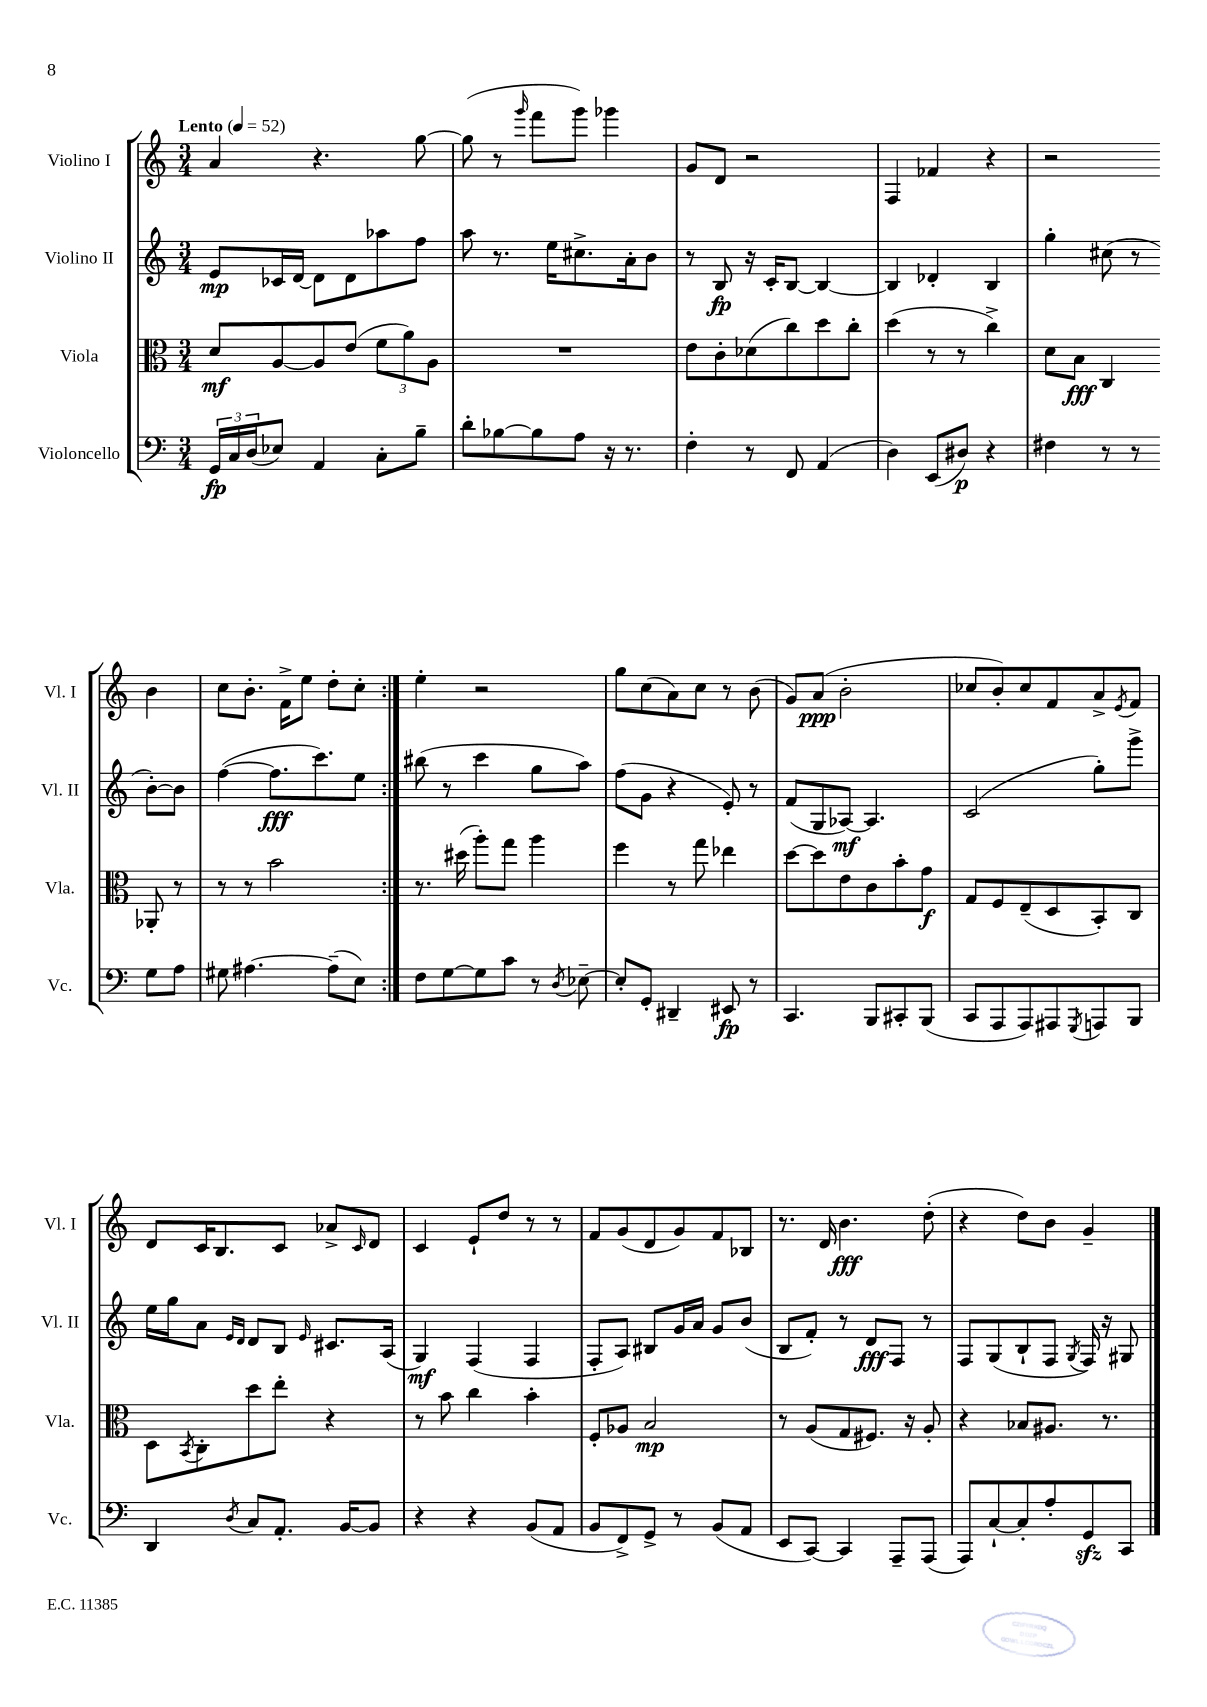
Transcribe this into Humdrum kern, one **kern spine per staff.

**kern	**kern	**kern	**kern
*staff4	*staff3	*staff2	*staff1
*clefF4	*clefC3	*clefG2	*clefG2
*k[]	*k[]	*k[]	*k[]
*M3/4	*M3/4	*M3/4	*M3/4
*MM52	*MM52	*MM52	*MM52
24GG/LL	8d/L	8e/L	4a/
24C/	.	.	.
(24D/J	.	.	.
8E-/J)	[8A/	16c-/L	.
.	.	[16d/JJ	.
4AA/	8A/]	8d\]L	4.r
.	(8e/J	8d\	.
8C'\L	12f\L	8aa-\	.
.	12a\)	.	.
8B~\J	.	8ff\J	[8gg\
.	12A\J	.	.
=	=	=	=
8d'\L	2.r	8aa\	(8gg\]
[8B-\	.	8.r	8r
.	.	.	16qqggg/
8B-\]	.	.	8fff\L
.	.	16ee\LK	.
8A\J	.	8.cc#^\	8ggg\J)
16r	.	.	4ggg-\
8.r	.	16a'\k	.
.	.	8b\J	.
=	=	=	=
4F'\	8e\L	8r	8g/L
.	8c'\	8B/	8d/J
8r	(8d-\	16r	2r
.	.	16c'/LK	.
8FF/	8cc\)	[8B/J	.
(4AA/	8dd\	4B/_	.
.	8cc'\J	.	.
=	=	=	=
4D\)	(4dd\	4B/]	4F/
(8EE/L	8r	4d-'/	4f-/
8D#/J)	8r	.	.
4r	4cc^\)	4B/	4r
=	=	=	=
4F#\	8d\L	4gg'\	2r
.	8B\J	.	.
8r	4C/	(8cc#\	.
8r	.	8r	.
8G\L	8AA-'/	[8b'\L)	4b\
8A\J	8r	8b\]J	.
=	=	=	=
8G#\	8r	([4ff\	8cc\L
[4.A#\	8r	.	8.b'\J
.	2b\	8.ff\]L	.
.	.	.	16f^\LK
.	.	.	8ee\J
.	.	8.ccc\)	.
(8A#~\]L	.	.	8dd'\L
8E\J)	.	8ee\J	8cc'\J
=:|!	=:|!	=:|!	=:|!
8F\L	8.r	(8bb#\	4ee'\
[8G\	.	8r	.
.	(16dd#\	.	.
8G\]	8aa'\L)	4ccc\	2r
8c\J	8gg\J	.	.
8r	4aa\	8gg\L	.
8qD/	.	.	.
[8E-~\	.	8aa\J)	.
=	=	=	=
8E-'/]L	4ff\	(8ff\L	8gg\L
8GG'/J	.	8g\J	(8cc\
4DD#~/	8r	4r	8a\)
.	8gg\	.	8cc\J
8EE#/	4ee-\	8e'/)	8r
8r	.	8r	(8b\
=	=	=	=
4.CC/	[8dd\L	(8f/L	8g/L)
.	8dd\]	8G/	(8a/J
.	8e\	[8A-/J)	2b'\
8BBB/L	8c\	4.A-/]	.
8CC#'/	8b'\	.	.
(8BBB/J	8g\J	.	.
=	=	=	=
8CC/L	8G/L	(2c/	8cc-/L
8AAA/	8F/	.	8b'/)
8AAA/)	(8E~/	.	8cc-/
8AAA#/	8D/	.	8f/
8qGGG/	.	.	.
8AAA/	8BB'/)	8gg'\L)	8a^/
.	.	.	8qe/
8BBB/J	8C/J	8ggg^\J	8f/J
=	=	=	=
4DD/	8D\L	16ee\LL	8d/L
.	.	16gg\J	.
.	8qBB/	.	.
.	8C'\	8a\J	16c/K
.	.	.	8.B/
.	.	16qqe/LL	.
8qD/	.	16qqd/JJ	.
8C/L	8dd\	8d/L	.
8.AA'/J	8ee'\J	8B/J	8c/J
.	.	16qqe/	.
.	4r	8.c#/L	8a-^/L
[16BB/LK	.	.	.
.	.	.	16qqc/
8BB/]J	.	.	8d/J
.	.	(16A/Jk	.
=	=	=	=
4r	8r	4G/)	4c/
.	8b\	.	.
4r	4cc\	(4F/	8e`/L
.	.	.	8dd/J
(8BB/L	4b'\	4F/	8r
8AA/J	.	.	8r
=	=	=	=
8BB/L	8F'/L	8F'/L	8f/L
8FF^/)	8A-/J	8A/J)	(8g/
8GG^/J	2B/	8B#/L	8d/
8r	.	16g/L	8g/)
.	.	16a/JJ	.
(8BB/L	.	8g/L	8f/
8AA/J	.	(8b/J	8B-/J
=	=	=	=
8EE/L	8r	8B/L	8.r
[8CC/J)	(8A/L	8f'/J)	.
.	.	.	16d/
4CC/]	8G/	8r	4.b\
.	8.F#/J)	8d/L	.
8AAA~/L	.	8F/J	.
.	16r	.	.
(8AAA/J	8A'/	8r	(8dd'\
=	=	=	=
8AAA/L)	4r	8F/L	4r
[8C`/	.	(8G/	.
8C'/]	8B-/L	8B`/	8dd\L)
8A'/	8.A#/J	8F/J	8b\J
.	.	8qG/	.
8GG/	.	16F/)	4g~/
.	8.r	16r	.
8CC/J	.	8G#/	.
==	==	==	==
*-	*-	*-	*-
